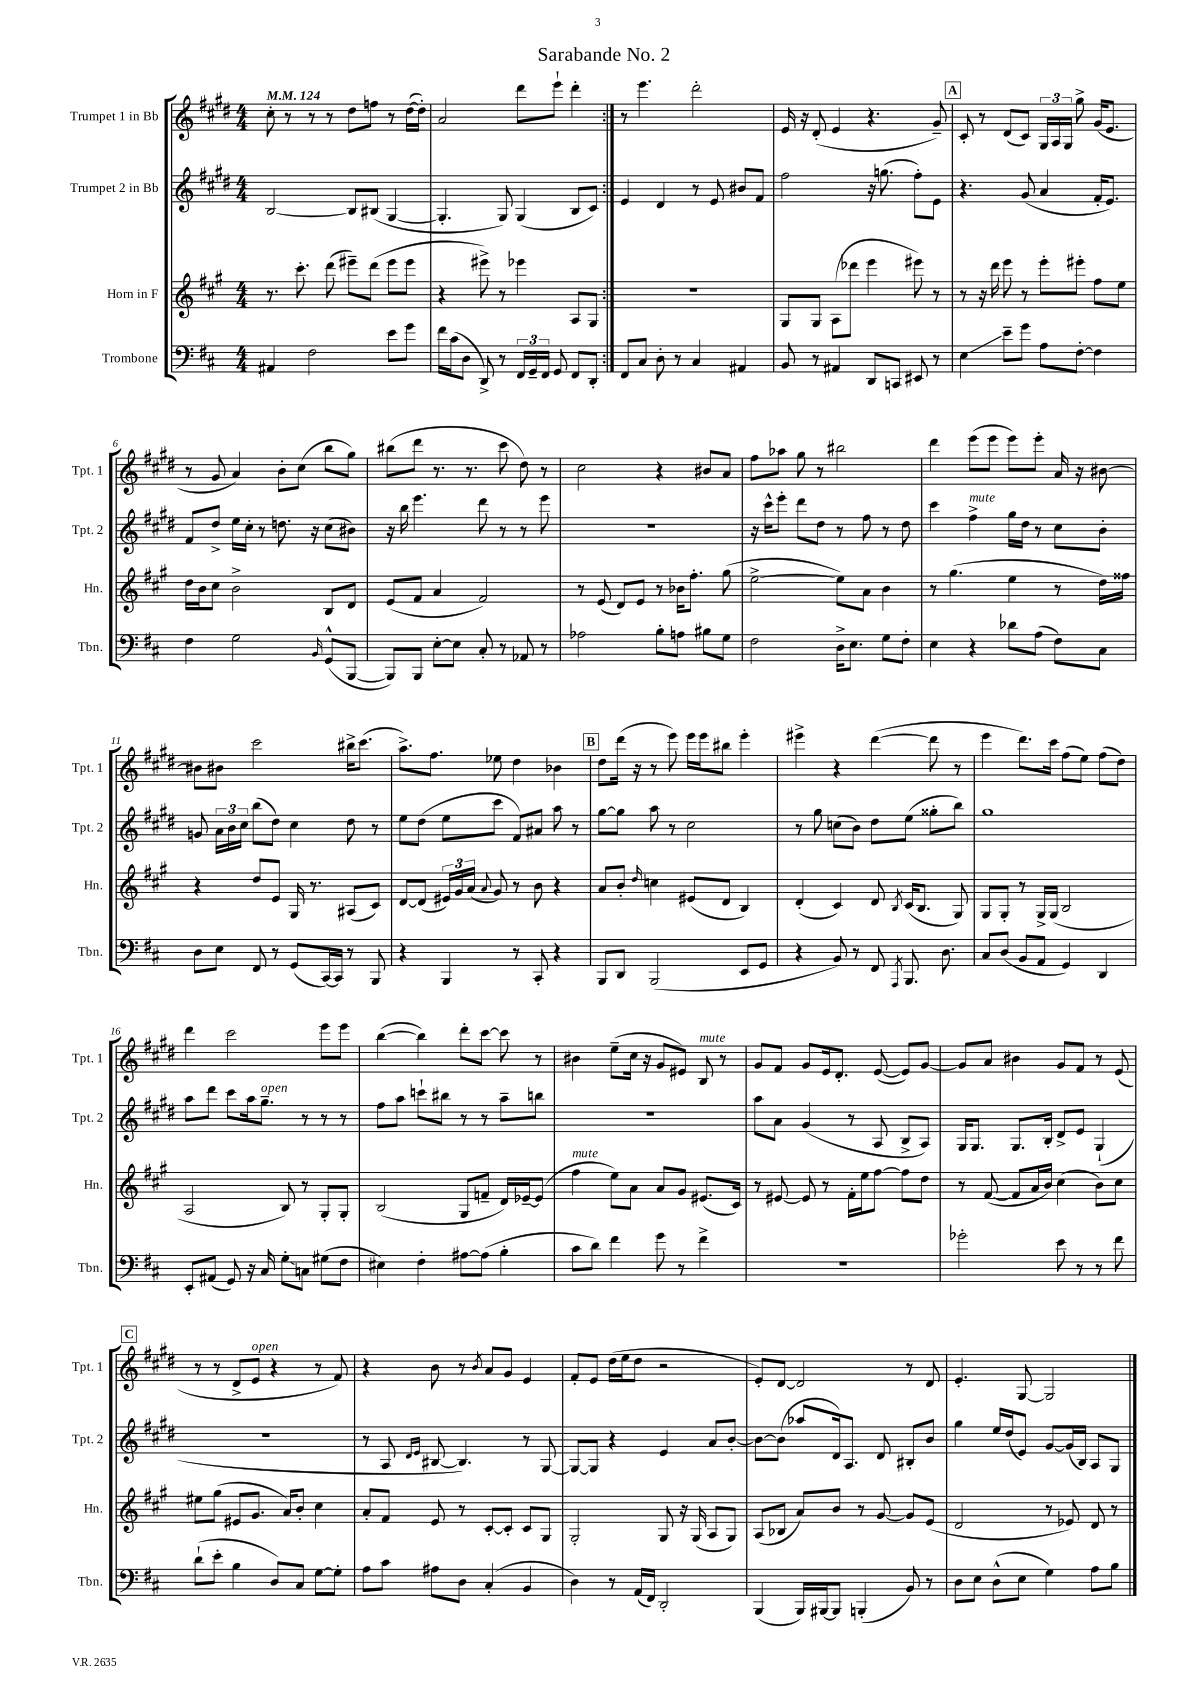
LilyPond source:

\header { title = "Sarabande No. 2" }
<<
\new StaffGroup <<
\new Staff = "s0" \with { instrumentName = "Trumpet 1 in Bb" shortInstrumentName = "Tpt. 1" } {
    \clef treble \key e \major \numericTimeSignature \time 4/4 \tempo 4 = 124
    \autoBeamOff \repeat volta 2 { cis''8-. r8 r8 r8 dis''8[ f''8] r8 dis''16[~( dis''16]-.) |
    a'2 dis'''8[ e'''8]-! dis'''4-. | }
    r8 e'''4. dis'''2-. |
    e'16 r16 dis'8-.( e'4 r4. gis'8--) |
    \mark \markup { \box "A" } cis'8-. r8 dis'8[( cis'8]) \tuplet 3/2 { gis16[ a16 gis16] } gis''8-> gis'16[( e'8.] |
    r8 gis'8 a'4) b'8[-. cis''8]( b''8[ gis''8]) |
    bis''8[( dis'''8] r8. r8. cis'''8 dis''8) r8 |
    cis''2 r4 bis'8[ a'8] |
    fis''8[ aes''8] gis''8 r8 bis''2 |
    dis'''4 e'''8[( e'''8] e'''8[) e'''8]-. a'16 r16 bis'8~ |
    bis'8[ bis'8] cis'''2 bis''16[-> cis'''8.]( |
    a''8.[->) fis''8.] ees''8 dis''4 bes'4 |
    \mark \markup { \box "B" } dis''8[ dis'''16]( r16 r8 e'''8) e'''16[ e'''16 bis''8] e'''4-. |
    eis'''4-> r4 dis'''4~( dis'''8 r8 |
    e'''4 dis'''8.[) cis'''16] fis''8[( e''8]) fis''8[( dis''8]) |
    dis'''4 cis'''2 e'''8[ e'''8] |
    b''4~( b''4) dis'''8[-. cis'''8]~ cis'''8 r8 |
    bis'4 e''8[--( cis''16] r16 gis'8[ eis'8]) b8^\markup { \italic "mute" } r8 |
    gis'8[ fis'8] gis'8[ e'16 dis'8.]-. e'8~( e'8[) gis'8]~ |
    gis'8[ a'8] bis'4 gis'8[ fis'8] r8 e'8( |
    \mark \markup { \box "C" } r8 r8 dis'8[-> e'8]^\markup { \italic "open" } r4 r8 fis'8) |
    r4 b'8 r8 \acciaccatura { b'8 } a'8[ gis'8] e'4 |
    fis'8[-. e'8] dis''16[( e''16 dis''8] r2 |
    e'8[-.) dis'8]~ dis'2 r8 dis'8 |
    e'4.-. gis8~ gis2 \bar "|." |
}
\new Staff = "s1" \with { instrumentName = "Trumpet 2 in Bb" shortInstrumentName = "Tpt. 2" } {
    \clef treble \key e \major \numericTimeSignature \time 4/4
    \autoBeamOff \repeat volta 2 { b2~ b8[ bis8]( gis4~ |
    gis4.-. gis8) gis4( b8[ cis'8]) | }
    e'4 dis'4 r8 e'8 bis'8[ fis'8] |
    fis''2 r16 g''8.( fis''8[-.) e'8] |
    \mark \markup { \box "A" } r4. gis'8( a'4 fis'16[-. e'8.]) |
    fis'8[ dis''8]-> e''16[ cis''16]-. r8 d''8. r16 cis''8[( bis'8]) |
    r16 b''16 e'''4. dis'''8 r8 r8 e'''8 |
    r1 |
    r16 cis'''16[-^ e'''8]-. dis'''8[ dis''8] r8 fis''8 r8 dis''8 |
    cis'''4 fis''4->^\markup { \italic "mute" } gis''16[ dis''16] r8 cis''8[ b'8]-. |
    g'8 \tuplet 3/2 { a'16[ b'16 cis''16] } b''8[( dis''8]) cis''4 dis''8 r8 |
    e''8[ dis''8]( e''8[ cis'''8] fis'8[) ais'8] a''8 r8 |
    \mark \markup { \box "B" } gis''8[~ gis''8] a''8 r8 cis''2 |
    r8 gis''8 c''8[( b'8]) dis''8[ e''8]( gisis''8[-. b''8]) |
    gis''1 |
    a''8[ dis'''8] cis'''8[ a''16 gis''8.]--^\markup { \italic "open" } r8 r8 r8 |
    fis''8[ a''8] c'''8[-! bis''8] r8 r8 a''8[-- b''8] |
    r1 |
    a''8[ a'8] gis'4( r8 a8 b8[-> a8]) |
    gis16[ gis8.] gis8.[ b16]-. dis'8[-> e'8] gis4-!( |
    \mark \markup { \box "C" } R1 |
    r8 a8 \grace { dis'16[ e'16] } bis8~ bis4.) r8 gis8~ |
    gis8[~ gis8] r4 e'4 a'8[ b'8]~-. |
    b'8[~ b'8]( aes''8[ dis'16) a8.] dis'8 bis8[-. b'8] |
    gis''4 e''16[ dis''16( e'8]) gis'8[~ gis'16( b16]) a8[ gis8] \bar "|." |
}
\new Staff = "s2" \with { instrumentName = "Horn in F" shortInstrumentName = "Hn." } {
    \clef treble \key a \major \numericTimeSignature \time 4/4
    \autoBeamOff \repeat volta 2 { r8. cis'''8.-. d'''8( eis'''8[--) d'''8]( eis'''8[ eis'''8] |
    r4 eis'''8->) r8 ees'''4 a8[ gis8] | }
    R1 |
    gis8[ gis8] a8[( des'''8] e'''4 eis'''8) r8 |
    \mark \markup { \box "A" } r8 r16 d'''16 e'''8 r8 e'''8[-. eis'''8]-. fis''8[ e''8] |
    d''16[ b'16 cis''8] b'2-> b8[ d'8] |
    e'8[( fis'8] a'4 fis'2) |
    r8 e'8( d'8[) e'8] r8 bes'16[ fis''8.]-. gis''8( |
    e''2~-> e''8[) a'8] b'4 |
    r8 gis''4.( e''4 r8 d''16[) fisis''16] |
    r4 d''8[ e'8] gis16 r8. ais8[( cis'8]) |
    d'8[~ d'8]( \tuplet 3/2 { eis'16[) gis'16 a'16]( } \appoggiatura { a'8 } gis'8) r8 b'8 r4 |
    \mark \markup { \box "B" } a'8[ b'8]-. \grace { d''16 } c''4 eis'8[( d'8] b4) |
    d'4-.( cis'4) d'8 \acciaccatura { b8 } cis'16[( b8.] gis8) |
    gis8[ gis8]-. r8 gis16[-> gis16]( b2 |
    a2 b8) r8 gis8[-. gis8]-. |
    b2( gis8[ f'8]-- d'16[) ees'16~-- ees'8]( |
    fis''4^\markup { \italic "mute" } e''8[) a'8] a'8[ gis'8] eis'8.[( cis'16]) |
    r8 eis'8~ eis'8 r8 fis'16[-. e''16 fis''8]~ fis''8[ d''8] |
    r8 fis'8~( fis'8[ a'16 b'16]) cis''4( b'8[) cis''8] |
    \mark \markup { \box "C" } eis''8[ gis''8]( eis'8[ gis'8.] a'16[) b'8]-. cis''4 |
    a'8[-. fis'8] e'8 r8 cis'8[~-. cis'8]-. cis'8[ gis8] |
    gis2-. gis8 r16 gis16( a8[ gis8]) |
    a8[( bes8] a'8[) b'8] r8 gis'8~ gis'8[ e'8]( |
    d'2 r8 ees'8) d'8 r8 \bar "|." |
}
\new Staff = "s3" \with { instrumentName = "Trombone" shortInstrumentName = "Tbn." } {
    \clef bass \key d \major \numericTimeSignature \time 4/4
    \autoBeamOff \repeat volta 2 { ais,4 fis2 e'8[ g'8] |
    fis'16[ cis'16( d8] d,8->) r8 \tuplet 3/2 { fis,16[ g,16-- fis,16] } g,8 fis,8[ d,8]-. | }
    fis,8[ cis8] d8-. r8 cis4 ais,4 |
    b,8 r8 ais,4 d,8[ c,8] eis,8 r8 |
    \mark \markup { \box "A" } e4\glissando e'8[-- g'8] a8[ fis8]~-. fis4 |
    fis4 g2 \grace { b,16 } g,8[-^( b,,8]~ |
    b,,8[) b,,8] e8[~-. e8] cis8-. r8 aes,8 r8 |
    aes2 b8[-. a8] bis8[ g8] |
    fis2 d16[-> e8.] g8[ fis8]-. |
    e4 r4 des'8[ a8]( fis8[) cis8] |
    d8[ e8] fis,8 r8 g,8[( cis,16~) cis,16] r8 b,,8 |
    r4 b,,4 r8 cis,8-. r4 |
    \mark \markup { \box "B" } b,,8[ d,8] b,,2( e,8[ g,8] |
    r4 b,8) r8 fis,8 \acciaccatura { a,,8 } b,,8. d8. |
    cis8[ d8]( b,8[ a,8] g,4) d,4 |
    e,8[-. ais,8]( g,8) r16 cis16 g8[-.\glissando c8] gis8[( fis8] |
    eis4) fis4-. ais8[~ ais8]( b4-. |
    cis'8[ d'8]) fis'4 g'8 r8 fis'4-> |
    R1 |
    ges'2-. e'8 r8 r8 fis'8 |
    \mark \markup { \box "C" } d'8[-!( e'8]-. b4 d8[) cis8] g8[~ g8]-. |
    a8[ cis'8] ais8[ d8] cis4-.( b,4 |
    d4) r8 a,16[( fis,16]) d,2-. |
    b,,4( b,,16[) bis,,16~ bis,,8] b,,4-.( b,8) r8 |
    d8[ e8] d8[-^( e8] g4) a8[ b8] \bar "|." |
}
>>
>>
